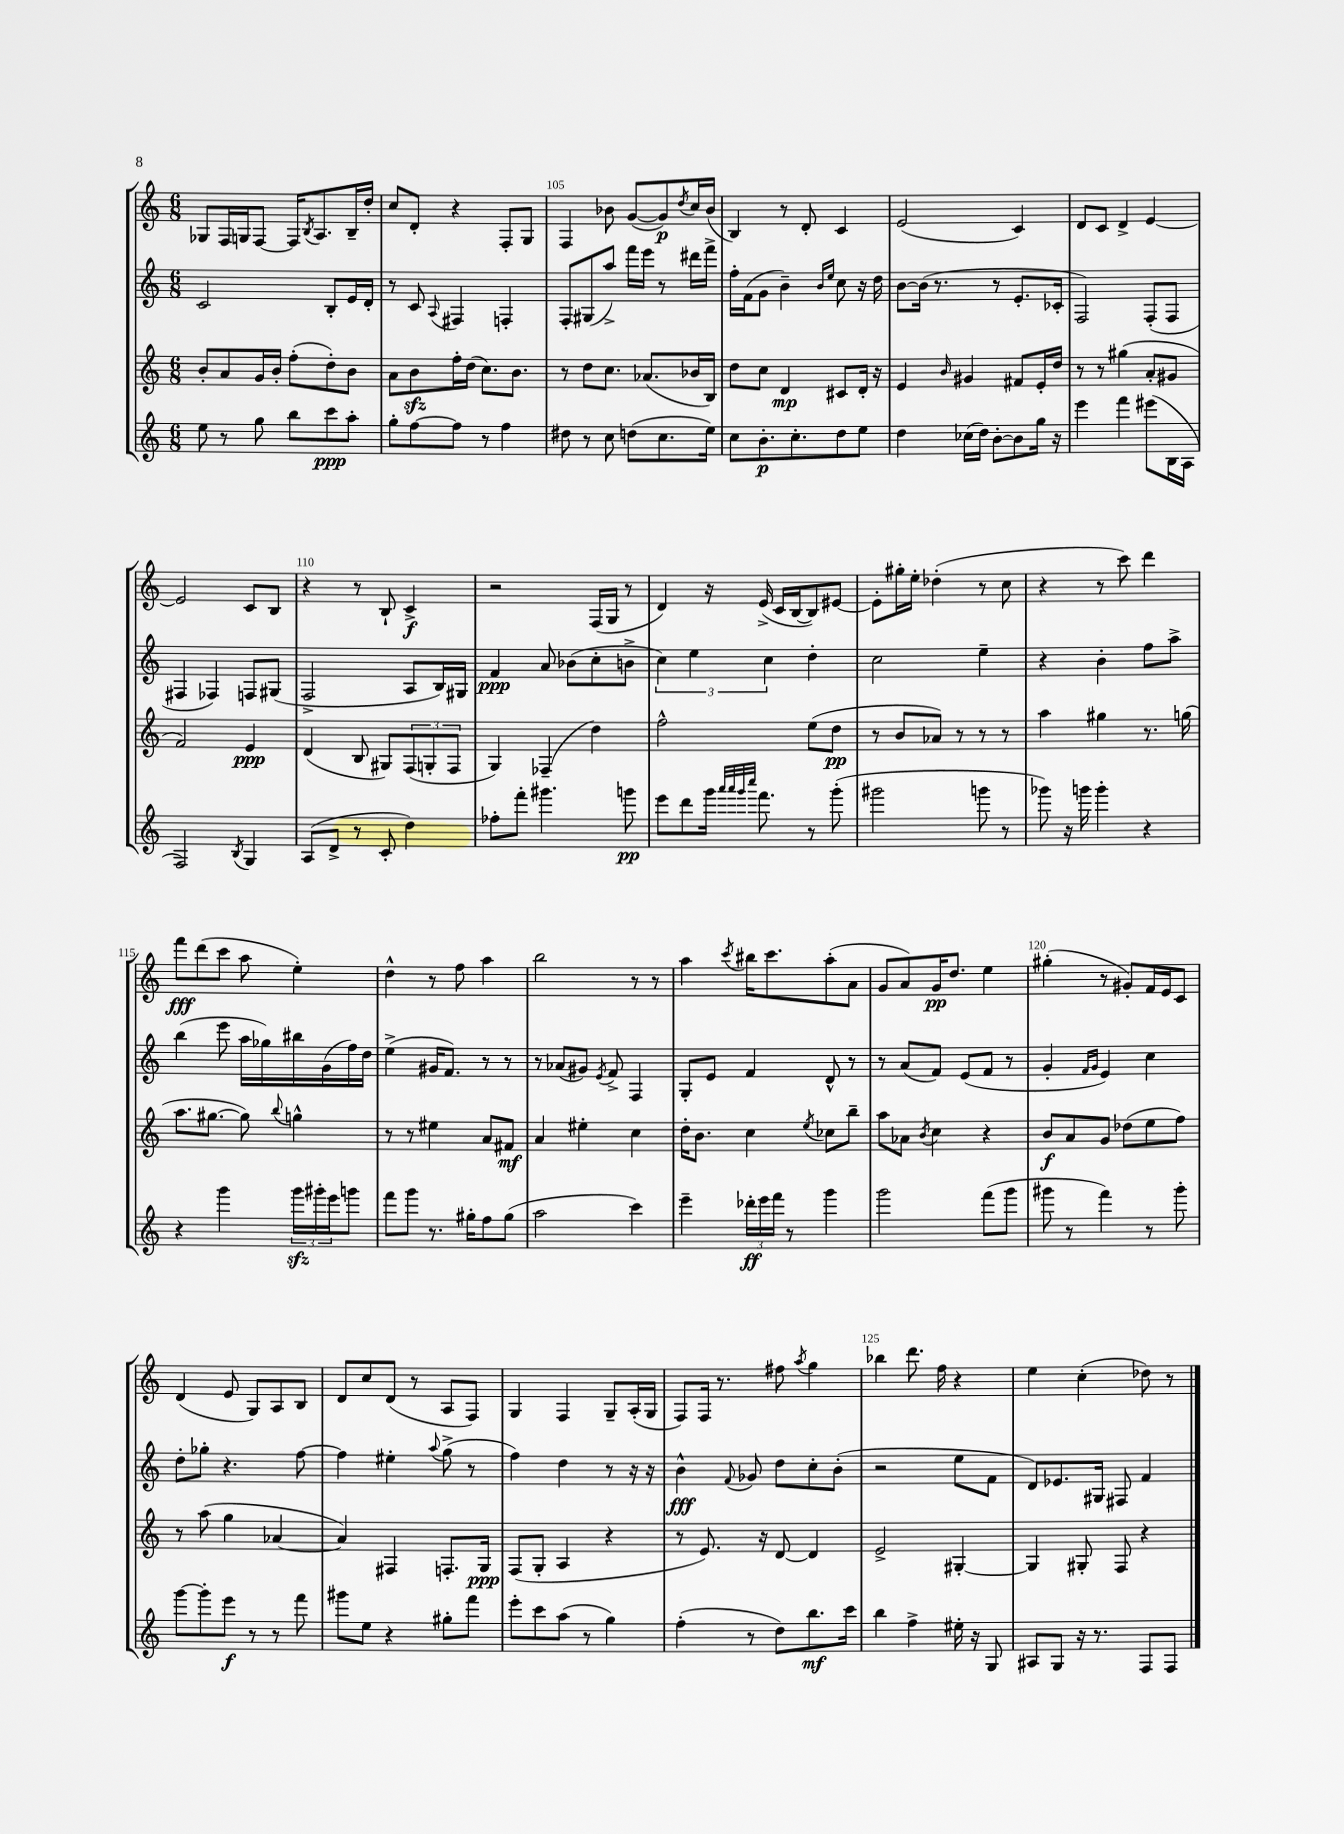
<<
\new StaffGroup <<
\new Staff = "s0" {
    \clef treble \key c \major \numericTimeSignature \time 6/8
    ges8 f16 g16 f8~ f16 \acciaccatura { b8 } a8. b16-- d''16-. |
    c''8 d'8-. r4 f8-. g8 |
    f4 bes'8 g'8~( g'8\p) \acciaccatura { d''8 } c''16 bes'16( |
    b4) r8 d'8-. c'4 |
    e'2( c'4) |
    d'8 c'8 d'4-> e'4~ |
    e'2 c'8 b8 |
    r4 r8 b8-! c'4->\f |
    r2 f16( g16 r8 |
    d'4) r16 e'16->( c'16 b16~ b8) eis'8~ |
    eis'8-. gis''16-. e''16-. des''4-.( r8 c''8 |
    r4 r8 c'''8) d'''4 |
    f'''8\fff d'''8( c'''8 a''8 e''4-.) |
    d''4-^ r8 f''8 a''4 |
    b''2 r8 r8 |
    a''4 \acciaccatura { c'''8 } bis''16 c'''8. a''8-.( a'8 |
    g'8 a'8) g'16\pp d''8. e''4 |
    gis''4-.( r8 gis'8-.) f'16 e'16 c'8 |
    d'4( e'8 g8) a8 b8 |
    d'8 c''8 d'8( r8 a8 f8) |
    g4 f4 g8-- a16-.( g16 |
    f8) f16 r8. fis''8 \acciaccatura { a''8 } g''4 |
    bes''4 d'''8. f''16 r4 |
    e''4 c''4-.( des''8) r8 \bar "|." |
}
\new Staff = "s1" {
    \clef treble \key c \major \numericTimeSignature \time 6/8
    c'2 b8-. e'16 d'16-. |
    r8 c'8 \appoggiatura { a8 } fis4 f4-. |
    f8-. gis8( a''8->) f'''16 e'''16 r8 dis'''16 f'''16-> |
    f''16-. f'16( g'8 b'4--) \grace { b'16 e''16 } c''8 r16 d''16 |
    b'8~ b'16( r8. r8 e'8.-. ces'16-. |
    f2) f8-.( f8 |
    fis4 fes4) f8 gis8( |
    f2-> a8 b16) gis16 |
    f'4\ppp a'8 bes'8( c''8-. b'8-> |
    \tuplet 3/2 { c''4) e''4 c''4 } d''4-. |
    c''2 e''4-- |
    r4 b'4-. f''8 a''8-> |
    b''4( e'''8 a''16 ges''16) bis''16 g'16( f''16) d''16 |
    e''4->( gis'16 f'8.) r8 r8 |
    r8 aes'8( gis'8) \acciaccatura { e'8 } f'8-> f4 |
    g8-. e'8 f'4 d'8-^ r8 |
    r8 a'8( f'8) e'8( f'8 r8 |
    g'4-. \grace { f'16 g'16 } e'4) c''4 |
    d''8-. ges''8-. r4. f''8~ |
    f''4 eis''4-. \appoggiatura { a''8 } g''8->( r8 |
    f''4) d''4 r8 r16 r16 |
    b'4-^\fff \appoggiatura { f'8 } ges'8 d''8 c''8-. b'8-.( |
    r2 e''8 f'8 |
    d'8) ees'8. gis16 fis8 f'4 \bar "|." |
}
\new Staff = "s2" {
    \clef treble \key c \major \numericTimeSignature \time 6/8
    b'8-. a'8 g'16 b'16-. f''8-.( d''8-.) b'8 |
    a'8 b'8\sfz f''16-. d''16( c''8.) b'8. |
    r8 d''8 c''8. aes'8.( bes'16 b16) |
    d''8 c''8 d'4\mp cis'8 d'16-. r16 |
    e'4 \grace { b'16 } gis'4 fis'8 e'16-. d''16 |
    r8 r8 gis''4( a'8-. gis'8 |
    f'2) e'4\ppp |
    d'4( b8 gis8) \tuplet 3/2 { f8( g8-. f8 } |
    g4) fes4--( d''4) |
    f''2-^ e''8( d''8\pp |
    r8 b'8 aes'8) r8 r8 r8 |
    a''4 gis''4 r8. g''16( |
    a''8. gis''8.~ gis''8) \appoggiatura { b''8 } g''4-^ |
    r8 r8 eis''4 a'8 fis'8\mf |
    a'4 eis''4-. c''4 |
    d''16-. b'8. c''4 \acciaccatura { e''8 } ces''8 b''8-- |
    a''8 aes'8 \acciaccatura { b'8 } c''4 r4 |
    b'8\f a'8 g'8 des''8( e''8 f''8) |
    r8 a''8( g''4 aes'4~ |
    aes'4) fis4 f8.-. g16\ppp |
    f8( g8-. a4 r4 |
    r8 e'8.) r16 d'8~ d'4 |
    e'2-> gis4~-. |
    gis4 gis8-. f8 r4 \bar "|." |
}
\new Staff = "s3" {
    \clef treble \key c \major \numericTimeSignature \time 6/8
    e''8 r8 g''8 b''8 c'''8\ppp a''8-. |
    g''8-. f''8~ f''8 r8 f''4 |
    dis''8 r8 c''8 d''8( c''8. e''16) |
    c''8 b'8.-.\p c''8.-. d''8 e''8 |
    d''4 ces''16( d''16) b'8~-. b'8 g''16 r16 |
    e'''4 f'''4 eis'''8( b16 a16 |
    f2) \acciaccatura { b8 } g4 |
    a8( d'8-> r8 c'8-. d''4) |
    fes''8-. f'''8-. gis'''4. g'''8\pp |
    e'''8 d'''8 g'''16 \grace { a'''32 a'''32 g'''32 c''''32 } f'''8. r8 g'''8-.( |
    gis'''2 g'''8 r8 |
    ges'''8) r16 g'''16 g'''4-. r4 |
    r4 g'''4 \tuplet 3/2 { g'''16\sfz gis'''16-. e'''16 } g'''8 |
    f'''8 g'''8 r8. gis''16-. f''8 gis''8( |
    a''2 c'''4) |
    e'''4-- \tuplet 3/2 { des'''16-.\ff e'''16 f'''16 } r8 g'''4 |
    g'''2 f'''8( g'''8 |
    gis'''8 r8 f'''4) r8 gis'''8-. |
    g'''8~ g'''8-. e'''8\f r8 r8 f'''8 |
    gis'''8 e''8 r4 gis''8-. f'''8 |
    e'''8-. c'''8 a''8( r8 g''4) |
    f''4-.( r8 d''8) b''8.\mf c'''16 |
    b''4 f''4-> eis''16-. r16 g8 |
    ais8 g8 r16 r8. f8 f8 \bar "|." |
}
>>
>>
\layout { \context { \Score currentBarNumber = #103 \override BarNumber.break-visibility = ##(#f #t #t) barNumberVisibility = #(every-nth-bar-number-visible 5) } }
